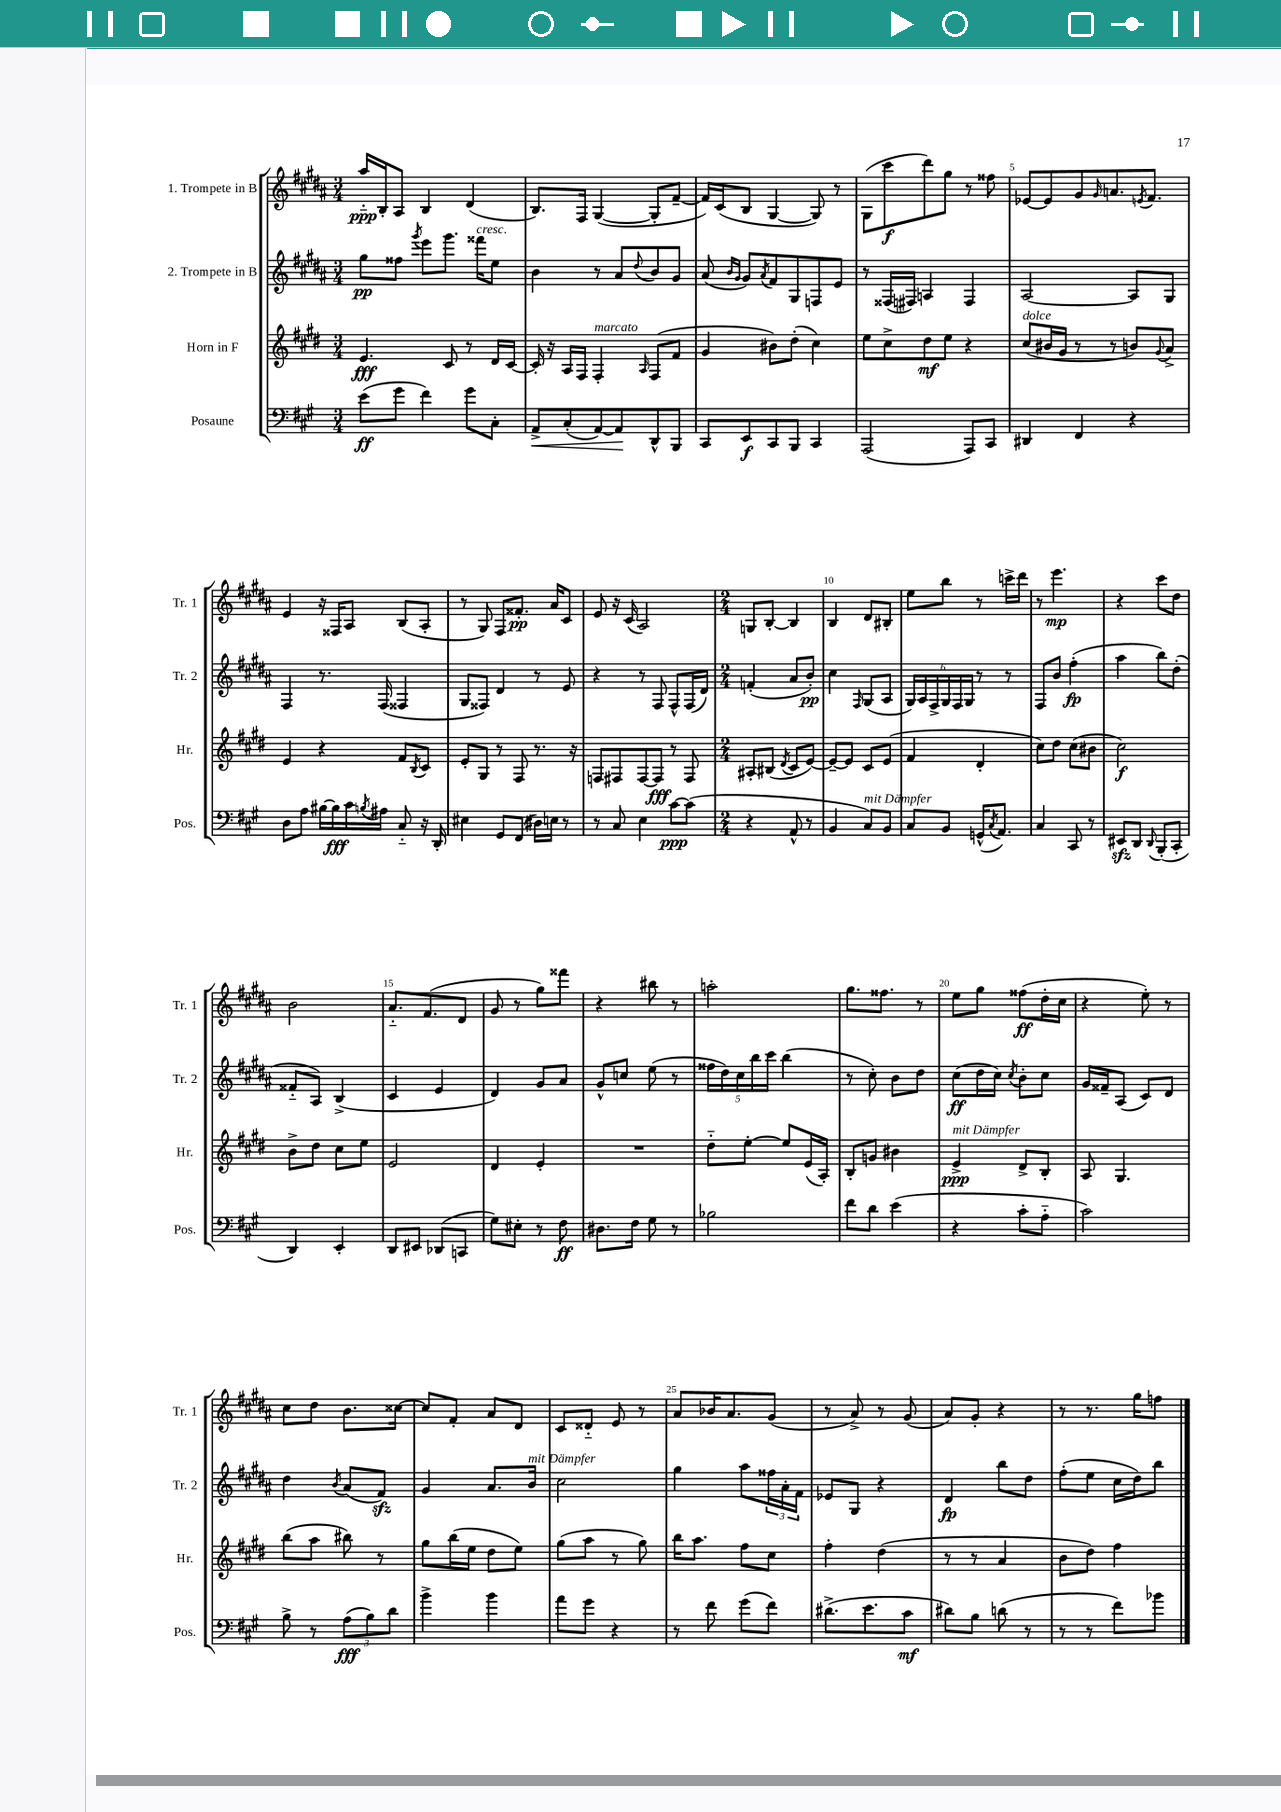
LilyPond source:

<<
\new StaffGroup <<
\new Staff = "s0" \with { instrumentName = "1. Trompete in B" shortInstrumentName = "Tr. 1" } {
    \clef treble \key b \major \numericTimeSignature \time 3/4
    ais''16-_\ppp b16-. ais8 b4 dis'4( |
    b8.) fis16 gis4~( gis8-. fis'8~-- |
    fis'16) cis'16( b8 gis4~ gis8) r8 |
    gis8( cis'''8\f dis'''8) gis''8 r8 fisis''8 |
    ees'8~ ees'8 gis'8 \grace { gis'16 } a'8. \acciaccatura { e'8 } fis'8. |
    e'4 r16 fisis16 ais8 b8( ais8-. |
    r8 gis8) fis8 fisis'8.-.\pp ais'16 cis'8 |
    e'8 r16 cis'16( ais2) |
    \numericTimeSignature \time 2/4 g8 b8~-. b4 |
    b4 dis'8 bis8-. |
    e''8 b''8 r8 c'''16-> dis'''16 |
    r8 e'''4.\mp |
    r4 cis'''8 dis''8 |
    b'2 |
    ais'8.-_ fis'8.( dis'8 |
    gis'8 r8 gis''8) fisis'''8 |
    r4 bis''8 r8 |
    a''2-. |
    gis''8. fisis''8. r8 |
    e''8 gis''8 fisis''8\ff( dis''16-. cis''16 |
    r4 e''8-.) r8 |
    cis''8 dis''8 b'8. cisis''16~ |
    cisis''8 fis'8-. ais'8 dis'8 |
    cis'8 disis'8-_ e'8 r8 |
    ais'8 bes'16 ais'8. gis'8( |
    r8 ais'8->) r8 gis'8( |
    ais'8) gis'8-. r4 |
    r8 r8. gis''16 f''8 \bar "|." |
}
\new Staff = "s1" \with { instrumentName = "2. Trompete in B" shortInstrumentName = "Tr. 2" } {
    \clef treble \key b \major \numericTimeSignature \time 3/4
    gis''8\pp fisis''8 \acciaccatura { gis'''8 } e'''8 gis'''8. fisis'''16^\markup { \italic "cresc." } e''8 |
    b'4 r8 ais'8 \appoggiatura { dis''8 } b'8 gis'8 |
    ais'8( \grace { b'16 gis'16 } gis'8) \acciaccatura { ais'8 } fis'8 gis8 f8 e'8 |
    r8 fisis16( fis16) a4 fis4 |
    ais2~ ais8 gis8 |
    fis4 r8. fis16( fisis4 |
    gis8 fisis8) dis'4 r8 e'8 |
    r4 r8 fis8 fis8-^ fis16( dis'16) |
    \numericTimeSignature \time 2/4 f'4-.( ais'8 b'8-.\pp) |
    cis''4 \grace { fis16 } gis8( ais8 |
    \tuplet 6/4 { gis16) ais16 fis16-> gis16 fis16 gis16 } r8 r8 |
    fis8 b'8 fis''4-.\fp( |
    ais''4 b''8) dis''8-.( |
    fisis'8-_ ais8) b4->( |
    cis'4 e'4 |
    dis'4) gis'8 ais'8 |
    gis'8-^ c''8 e''8( r8 |
    \tuplet 5/4 { fisis''16 dis''16) cis''16 b''16 cis'''16 } b''4( |
    r8 cis''8-.) b'8 dis''8 |
    cis''8\ff( dis''16 cis''16) \acciaccatura { cis''8 } b'8-. cis''8 |
    gis'16 fisis'16-- ais8( cis'8) dis'8 |
    dis''4 \acciaccatura { b'8 } ais'8( fis'8\sfz) |
    gis'4 ais'8. b'16^\markup { \italic "mit Dämpfer" } |
    cis''2 |
    gis''4 ais''8 \tuplet 3/2 { fisis''16 ais'16-. fis'16 } |
    ees'8 gis8 r4 |
    dis'4\fp b''8 dis''8 |
    fis''8-.( e''8 cis''16 dis''16) b''8 \bar "|." |
}
\new Staff = "s2" \with { instrumentName = "Horn in F" shortInstrumentName = "Hr." } {
    \clef treble \key e \major \numericTimeSignature \time 3/4
    e'4.\fff cis'8 r8 dis'16 cis'16~ |
    cis'16-. r16 a16 fis16 fis4-.^\markup { \italic "marcato" } \grace { a16 } fis8( fis'8 |
    gis'4 bis'8) dis''8-.( cis''4) |
    e''8 cis''8-> dis''8\mf e''8 r4 |
    cis''8^\markup { \italic "dolce" }( bis'16 gis'16 r8 r8 b'8) \appoggiatura { gis'8 } a'8-> |
    e'4 r4 fis'8 \acciaccatura { b8 } cis'8 |
    e'8-. gis8 r8 fis8 r8. r16 |
    f8 fis8 fis8~ fis8\fff r8 fis8 |
    \numericTimeSignature \time 2/4 ais8-. bis8( \acciaccatura { dis'8 } cis'8 e'8~) |
    e'8~-- e'8 cis'8 e'8( |
    fis'4 dis'4-. |
    cis''8) dis''8 cis''8( bis'8 |
    cis''2\f) |
    b'8-> dis''8 cis''8 e''8 |
    e'2 |
    dis'4 e'4-. |
    R2 |
    dis''8-_ e''8~-. e''8 e'16( a16-.) |
    b8-. g'8 bis'4 |
    e'4->\ppp^\markup { \italic "mit Dämpfer" } dis'8-> b8-. |
    a8 gis4. |
    b''8( a''8 bis''8) r8 |
    gis''8 b''16( e''16 dis''8 e''8) |
    gis''8( a''8 r8 gis''8) |
    b''16 a''8. fis''8 cis''8 |
    fis''4-. dis''4( |
    r8 r8 a'4 |
    b'8 dis''8) fis''4 \bar "|." |
}
\new Staff = "s3" \with { instrumentName = "Posaune" shortInstrumentName = "Pos." } {
    \clef bass \key a \major \numericTimeSignature \time 3/4
    e'8\ff( gis'8 fis'4) gis'8 cis8-. |
    a,8->\< cis8-.( a,8~) a,8\! d,8-^ b,,8 |
    cis,8 e,8\f cis,8 b,,8 cis,4 |
    a,,2( a,,8) cis,8 |
    dis,4 fis,4 r4 |
    d8 a8 bis16~ bis16\fff cis'16 \acciaccatura { b8 } ais16 cis8-_ r16 d,16-. |
    eis4 gis,8 fis,8( dis16) e16 r8 |
    r8 cis8 e4 cis'8~\ppp cis'8( |
    \numericTimeSignature \time 2/4 r4 a,8-^ r8 |
    b,4 cis8^\markup { \italic "mit Dämpfer" }) b,8 |
    cis8 b,8 g,16-^( \acciaccatura { cis8 } a,8.) |
    cis4 cis,8 r8 |
    eis,8\sfz d,8 \appoggiatura { d,8 } b,,8-.( cis,8-. |
    d,4) e,4-. |
    d,8 eis,8 des,8( c,8 |
    gis8) eis8-. r8 fis8\ff |
    dis8. fis16 gis8 r8 |
    bes2 |
    fis'8 d'8 e'4( |
    r4 cis'8-. a8-_ |
    cis'2) |
    b8-> r8 \tuplet 3/2 { a8\fff( b8) d'8 } |
    b'4-> b'4 |
    a'8 gis'8 r4 |
    r8 fis'8 gis'8( fis'8) |
    dis'8.->( e'8. cis'8\mf |
    dis'8) b8 d'8( r8 |
    r8 r8 fis'8) bes'8 \bar "|." |
}
>>
>>
\layout { \context { \Score \override BarNumber.break-visibility = ##(#f #t #t) barNumberVisibility = #(every-nth-bar-number-visible 5) } }
